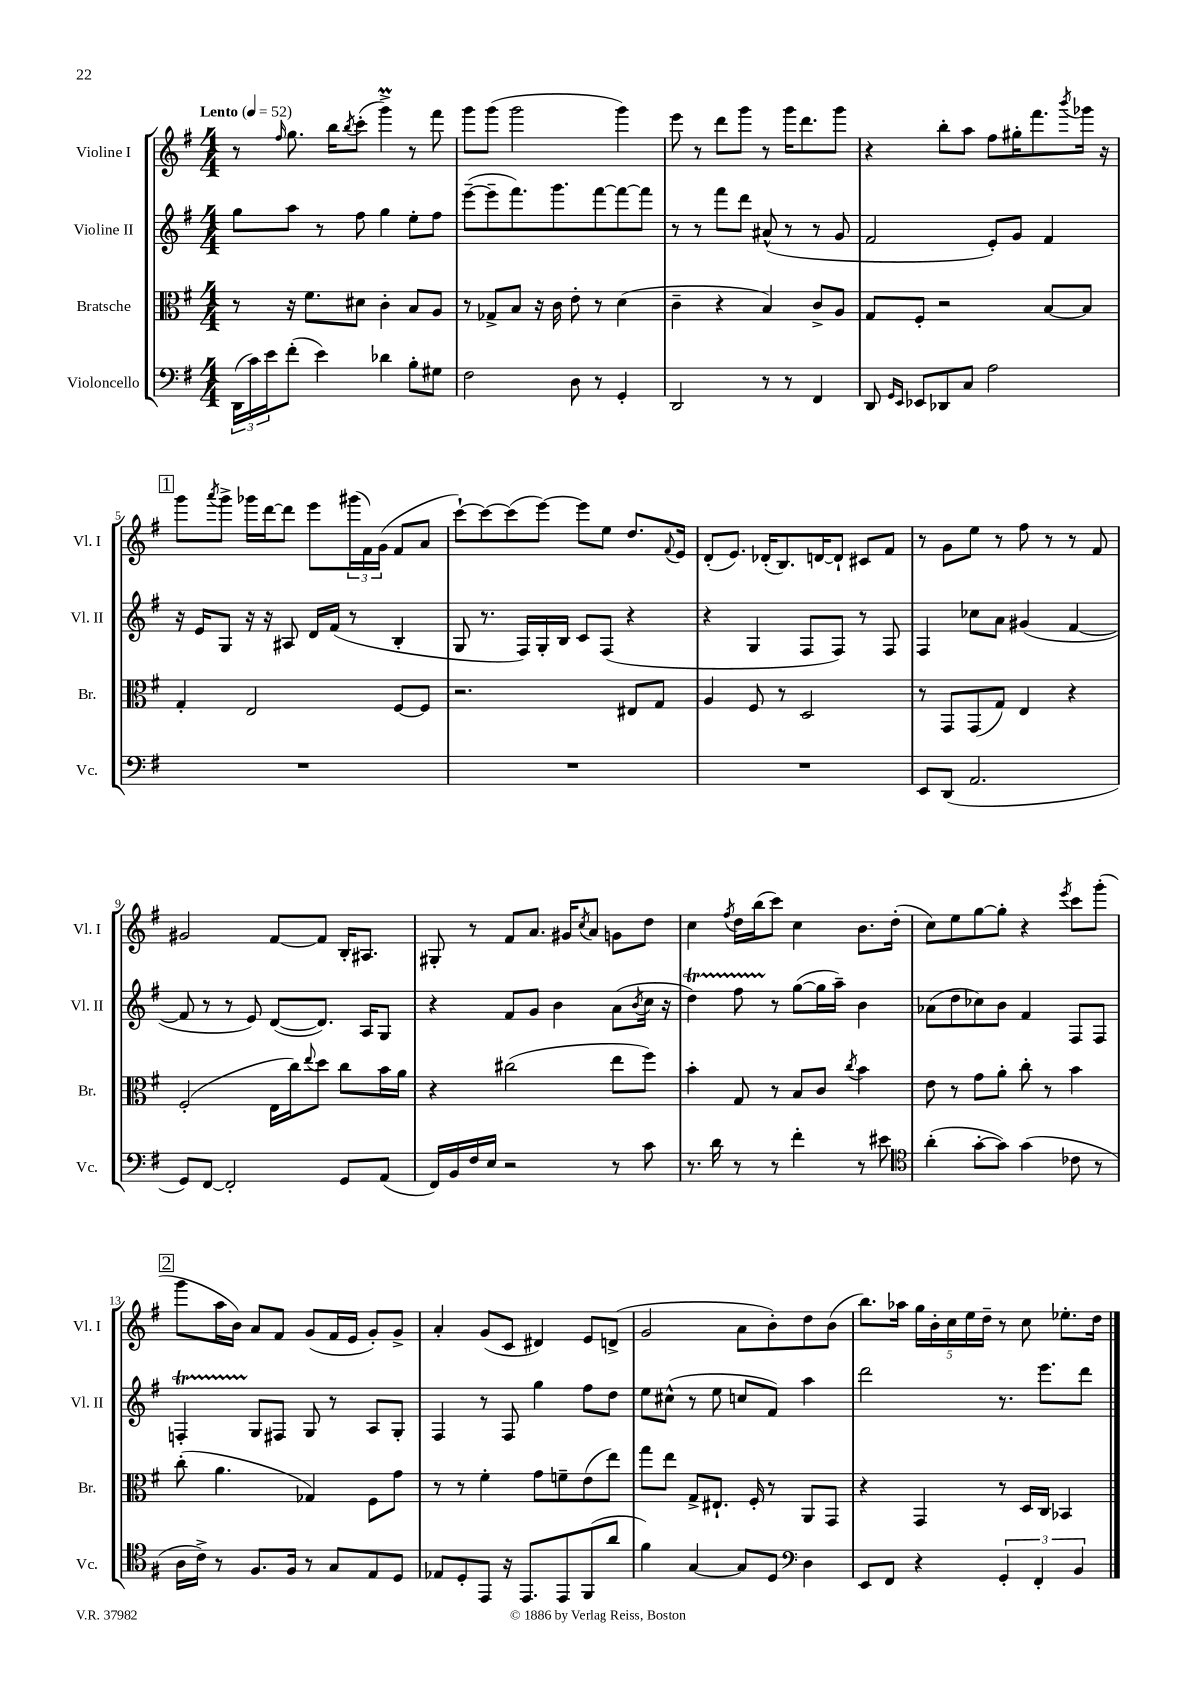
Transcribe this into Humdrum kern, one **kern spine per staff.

**kern	**kern	**kern	**kern
*staff4	*staff3	*staff2	*staff1
*clefF4	*clefC3	*clefG2	*clefG2
*k[f#]	*k[f#]	*k[f#]	*k[f#]
*M4/4	*M4/4	*M4/4	*M4/4
*MM52	*MM52	*MM52	*MM52
(24DD	8r	8gg	8r
24c)	.	.	.
24e	.	.	.
.	.	.	16qqff#
(8f#'	16r	8aa	8.gg
.	8.f#	.	.
4e)	.	8r	.
.	.	.	16bb
.	.	.	8qbb
.	8d#	8ff#	(8ccc'
4d-	4c'	4gg	4ggg^)
8B'	8B	8ee'	8r
8G#	8A	8ff#	8fff#
=	=	=	=
2F#	8r	([8eee~	8ggg
.	8G-^	8eee~]	(8ggg
.	8B	8.fff#)	2ggg
.	16r	.	.
.	16c	8.ggg	.
8D	8e'	.	.
8r	8r	[8fff#	.
4GG'	(4d	8fff#_	4ggg)
.	.	8fff#]	.
=	=	=	=
2DD	4c~	8r	8eee
.	.	8r	8r
.	4r	8fff#	8ddd
.	.	8ddd	8ggg
8r	4B)	(8a#^^	8r
8r	.	8r	16ggg
.	.	.	8.ddd
4FF#	8c^	8r	.
.	8A	8g	8ggg
=	=	=	=
8DD	8G	2f#	4r
16qqGG	.	.	.
16qqEE	.	.	.
8EE-	8F#'	.	.
8DD-	2r	.	8bb'
8C	.	.	8aa
2A	.	8e')	8ff#
.	.	8g	16gg#'
.	.	.	8.fff#
.	[8B	4f#	.
.	.	.	8qbbb
.	8B]	.	16ggg-
.	.	.	16r
=	=	=	=
1r	4G'	16r	8ggg
.	.	16e	.
.	.	.	8qaaa
.	.	8G	8ggg^
.	2E	16r	16ggg-
.	.	16r	[16ddd
.	.	8A#	8ddd]
.	.	16d	8eee
.	.	(16f#	.
.	.	8r	(24ggg#
.	.	.	24f#)
.	.	.	(24g
.	[8F#	4B'	8f#
.	8F#]	.	8a
=	=	=	=
1r	2.r	8G	[8ccc`)
.	.	8.r	8ccc_
.	.	.	(8ccc]
.	.	16F#)	.
.	.	16G'	[8eee)
.	.	16B	.
.	.	8c	8eee]
.	.	(8F#	8ee
.	8E#	4r	8.dd
.	8G	.	.
.	.	.	8qqf#
.	.	.	16e
=	=	=	=
1r	4A	4r	(8d'
.	.	.	8.e)
.	8F#	4G	.
.	.	.	(16d-'
.	8r	.	8.B)
.	2D	8F#	.
.	.	.	[16d
.	.	8F#)	8d`]
.	.	8r	8c#
.	.	8F#	8f#
=	=	=	=
8EE	8r	4F#	8r
(8DD	8GG	.	8g
2.AA	(8GG	8cc-	8ee
.	8G)	8a	8r
.	4E	(4g#	8ff#
.	.	.	8r
.	4r	[4f#	8r
.	.	.	8f#
=	=	=	=
8GG)	(2F#'	8f#]	2g#
[8FF#	.	8r	.
2FF#']	.	8r	.
.	.	8e)	.
.	16E	([8d	[8f#
.	16cc)	.	.
.	8qqee	.	.
.	8dd	8.d])	8f#]
8GG	8cc	.	16B'
.	.	16A	8.A#
(8AA	16b	8G	.
.	16a	.	.
=	=	=	=
16FF#)	4r	4r	8G#'
16BB	.	.	.
16F#	.	.	8r
16E	.	.	.
2r	(2cc#	8f#	8f#
.	.	8g	8.a
.	.	4b	.
.	.	.	16g#
.	.	.	8qcc
.	.	.	8a
8r	8ee	(8a	8g
.	.	8qb	.
8c	8ff#)	16cc	8dd
.	.	16r	.
=	=	=	=
8.r	4b'	4dd)	4cc
16d	.	.	.
.	.	.	8qff#
8r	8G	8ff#	16dd
.	.	.	(16bb
8r	8r	8r	8ccc)
4f#'	8B	([8gg	4cc
.	8c	16gg]	.
.	.	16aa~)	.
.	8qcc	.	.
8r	4b	4b	8.b
8e#	.	.	.
.	.	.	(16dd'
=	=	=	=
*clefC4	*	*	*
(4a'	8e	(8a-	8cc)
.	8r	8dd	8ee
[8g'	8g	8cc-)	[8gg
8g])	8a'	8b	8gg']
(4g	8cc'	4f#	4r
.	8r	.	.
.	.	.	8qeee
8c-	4b	8F#	8ccc
8r	.	8F#	(8ggg'
=	=	=	=
16A	(8cc'	4F'	8ggg
16c^)	.	.	.
8r	4.a	.	16aa
.	.	.	16b)
8.F#	.	8G	8a
.	.	8F#	8f#
16F#	.	.	.
8r	4G-)	8G	(8g
8G	.	8r	16f#
.	.	.	16e
8E	8F#	8A	8g')
8D	8g	8G'	8g^
=	=	=	=
8E-	8r	4F#	4a'
8D'	8r	.	.
8EE	4f#'	8r	(8g
16r	.	8F#	8c
8.EE	.	.	.
.	8g	4gg	4d#)
8EE	8f~	.	.
(8FF#	(8e	8ff#	8e
8a	8ee)	8dd	(8d^
=	=	=	=
4f#)	8gg	8ee	2g
.	8ee	(8cc#^^	.
[4G	8G^	8r	.
.	8.E#`	8ee	.
8G]	.	8cc	8a
.	16F#'	.	.
8D	8r	8f#)	8b')
*clefF4	*	*	*
4D	8AA	4aa	8dd
.	8GG	.	(8b
=	=	=	=
8EE	4r	2ddd	8.bb)
8FF#	.	.	.
.	.	.	16aa-
4r	4GG	.	20gg
.	.	.	20b'
.	.	.	20cc
.	.	.	20ee
.	.	.	20dd~
6GG'	8r	8.r	8r
.	16D	.	8cc
6FF#'	.	.	.
.	16C	8.eee	.
.	4BB-	.	8.ee-'
6BB	.	.	.
.	.	8ddd	.
.	.	.	16dd
==	==	==	==
*-	*-	*-	*-
